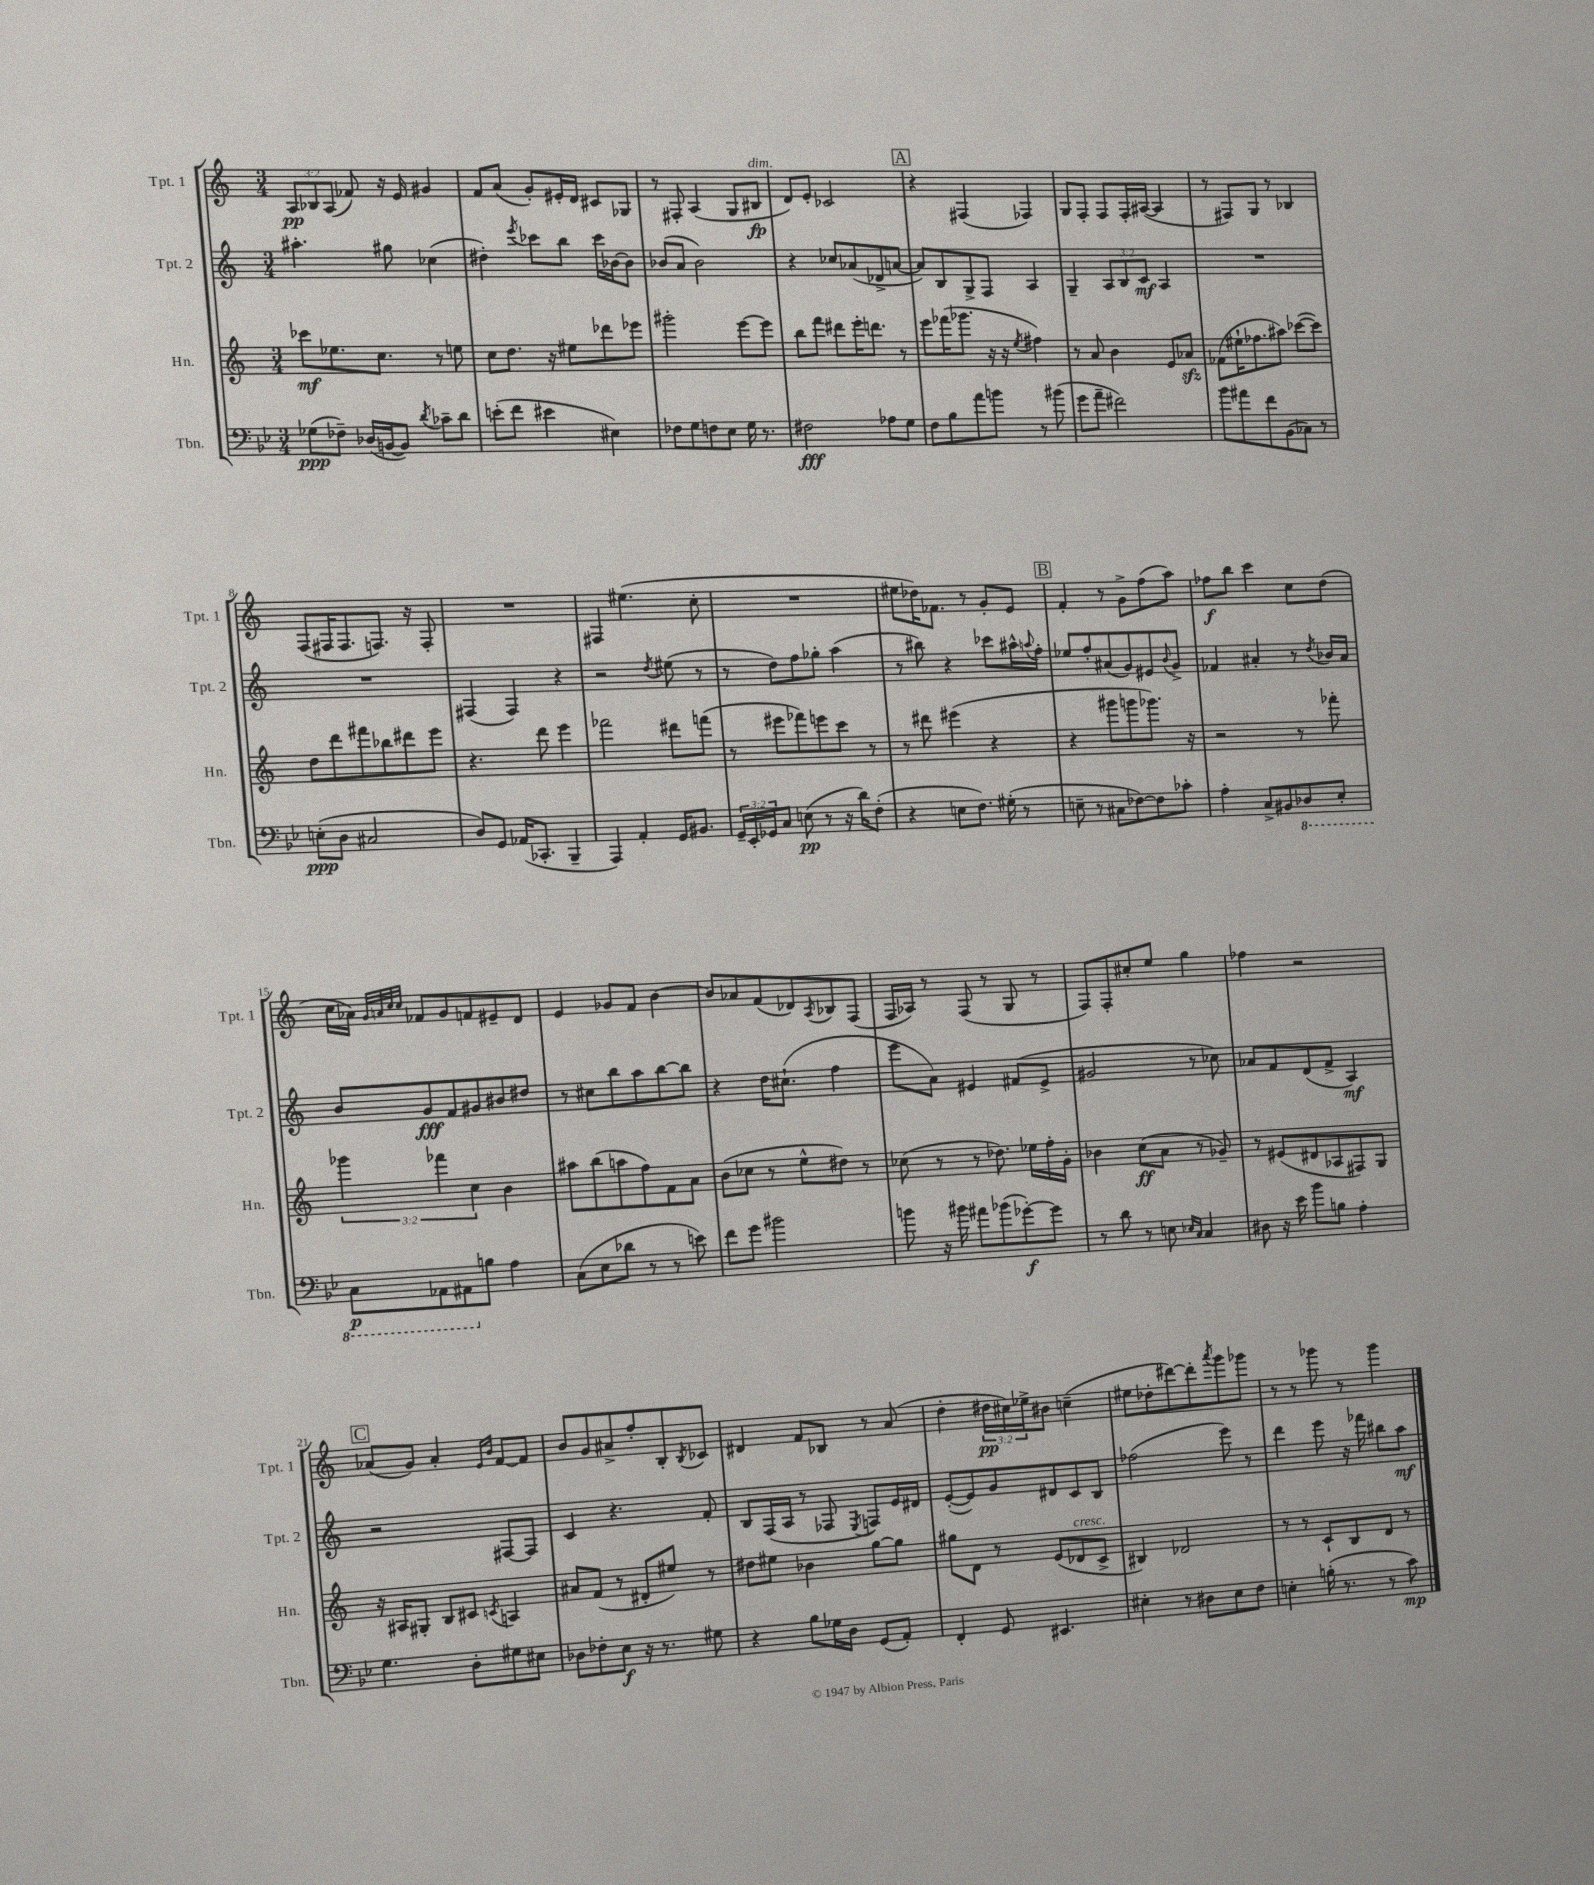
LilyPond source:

<<
\new StaffGroup <<
\new Staff = "s0" \with { instrumentName = "Tpt. 1" shortInstrumentName = "Tpt. 1" } {
    \clef treble \key c \major \numericTimeSignature \time 3/4 \override Staff.TupletNumber.text = #tuplet-number::calc-fraction-text
    \tuplet 3/2 { a8\pp bes8 a8( } fes'8) r16 e'16 gis'4 |
    f'8 a'8( g'8-.) eis'16-. d'16 cis'8 ges8 |
    r8 fis8-. a4( g8 bis8\fp^\markup { \italic "dim." } |
    d'8) e'8-. ces'2 |
    \mark \markup { \box "A" } r4 fis4( fes4) |
    g8 f8-. f8 f16-. ais16~( ais4 |
    r8 fis8) g8 r8 bes4 |
    f8( fis16 fis8. f8.) r16 f8-. |
    R2. |
    fis4 eis''4.( c''8-. |
    R2. |
    eis''8 des''16) fes'8. r8 g'8-. e'8 |
    \mark \markup { \box "B" } f'4-. r8 g'8-> f''8( a''8) |
    fes''8\f b''8 c'''4 c''8 d''8( |
    c''16 aes'16) \grace { g'32 a'32 c''32 c''32 } fes'8 g'8 f'8 eis'8-- d'8 |
    e'4 ges'8 f'8 b'4~ |
    b'8 aes'8 f'8( des'8) \acciaccatura { a8 } bes8 f8( |
    f16 aes16) r8 f8( r8 g8 r8 |
    f8) f8-. cis''8-. e''8 g''4 |
    fes''4 r2 |
    \mark \markup { \box "C" } aes'8( g'8) aes'4-. \grace { e'16 b'16 } f'8~ f'8 |
    b'8 g'8 ais'8-> f''8-. b8-. \acciaccatura { b8 } ces'8 |
    dis'4 f'8 bes8 r8 a'8( |
    d''4-. \tuplet 3/2 { dis''16\pp cis''16) ees''16-> } bis'8 c''4--( |
    eis''8 des''8-. dis'''8~) dis'''8-. \acciaccatura { a'''8 } g'''8 ges'''8 |
    r8 r8 ges'''8 r8 ges'''4 \bar "|." |
}
\new Staff = "s1" \with { instrumentName = "Tpt. 2" shortInstrumentName = "Tpt. 2" } {
    \clef treble \key c \major \numericTimeSignature \time 3/4 \override Staff.TupletNumber.text = #tuplet-number::calc-fraction-text
    ais''4.-. gis''8 ces''4( |
    dis''4-.) \acciaccatura { e'''8 } ces'''8 b''8 ces'''16 bes'16~ bes'8 |
    bes'8( a'8 bes'2) |
    r4 ces''8 aes'8( des'8-> a'8~ |
    \mark \markup { \box "A" } a'8) b8 g8-> f8 a4 |
    g4-- \tuplet 3/2 { a8 b8 c'8\mf } a4 |
    R2. |
    R2. |
    fis4( fis4) r4 |
    r2 \acciaccatura { d''8 } eis''8( r8 |
    r8 d''8) f''8 ges''8-. a''4( |
    r8 bis''8) r4 ces'''8 ais''16-^ \appoggiatura { a''8 } f''16-. |
    \mark \markup { \box "B" } ees''8 f''8-. ais'8( g'8) eis'8 \appoggiatura { b'8 } g'8-> |
    fes'4 ais'4-. r8 \acciaccatura { d''8 } bes'16 ais'16 |
    b'8 g'8\fff f'8 gis'8 bis'8 dis''8 |
    r8 cis''8 b''8 a''8 b''8~ b''8 |
    r4 d''16 cis''8.-!( f''4 |
    e'''8 a'8) eis'4 fis'8( eis'8-> |
    gis'2 r8 ces''8) |
    aes'8 f'8 d'8( f'8-> a4\mf) |
    \mark \markup { \box "C" } r2 fis8~ fis8 |
    c'4 r4. f'8-. |
    b8 f16( a16 r8 fes8 \acciaccatura { e8 } f8) e'16 dis'16 |
    e'8~-.( e'8) g'8 dis'8 c'8 b8 |
    fes''2( e'''8) r8 |
    d'''4 e'''8 r16 fes'''16 bis''8 a''8\mf \bar "|." |
}
\new Staff = "s2" \with { instrumentName = "Hn." shortInstrumentName = "Hn." } {
    \clef treble \key c \major \numericTimeSignature \time 3/4 \override Staff.TupletNumber.text = #tuplet-number::calc-fraction-text
    ces'''8\mf ees''8. c''8. r8 e''8 |
    c''8 d''8. r16 eis''8 des'''8 ees'''8 |
    gis'''2-. e'''8~ e'''8 |
    b''8 f'''8 dis'''8 e'''16-. d'''8. r8 |
    \mark \markup { \box "A" } e'''8 fes'''16( ges'''8. r16 r16 \acciaccatura { e''8 } fis''4) |
    r8 a'8 b'4 e'8 aes'8\sfz |
    fes'8( eis''16-! fes''8. ais''8) ces'''8~( ces'''8) |
    d''8 d'''8 fis'''8 bes''8 dis'''8 e'''8 |
    r4. d'''8 e'''4 |
    fes'''2 dis'''8 f'''8( |
    r8 eis'''8 fes'''8) e'''8 c'''8 r8 |
    r8 dis'''8 eis'''4( r4 |
    \mark \markup { \box "B" } r4 gis'''8 g'''8 ges'''8.) r16 |
    r2 r8 fes'''8-. |
    \tuplet 3/2 { ges'''4 fes'''4 c''4 } b'4 |
    ais''8 b''8( a''8 f''8) f'8 a'8 |
    b'8( ces''8 r8 e''8-^ dis''8) r8 |
    ces''8( r8 r8 des''8.) ees''16 f''16-. g'16-. |
    bes'4 c''8\ff( a'8 r8 ges'8--) |
    r8 eis'8( dis'8 aes8 fis8) g8 |
    \mark \markup { \box "C" } r16 ais16 gis8-. b8 cis'8 \acciaccatura { c'8 } a4 |
    ais'8 f'8( r8 dis'8-. eis''8) r8 |
    dis''8 eis''8 bes'4 g''8~ g''8 |
    gis''8 d'8 r8 e'8( des'8^\markup { \italic "cresc." } c'8-> |
    bis4) des'2 |
    r8 r8 c'8-! b8 d'8 r8 \bar "|." |
}
\new Staff = "s3" \with { instrumentName = "Tbn." shortInstrumentName = "Tbn." } {
    \clef bass \key bes \major \numericTimeSignature \time 3/4 \override Staff.TupletNumber.text = #tuplet-number::calc-fraction-text
    ges8\ppp( fes8--) des16( b,16~ b,8) \acciaccatura { d'8 } ces'8-- d'8 |
    e'8-.( f'8 eis'4 eis4) |
    fes8 g8 f8 ees8 g16 r8. |
    fis2\fff aes8 g8 |
    \mark \markup { \box "A" } f8 bes8 a'8 b'8 r8 bis'8( |
    g'8 a'8-- fis'2) |
    bes'8 ais'8 f'8 bes,8( ces8) r8 |
    e8-.\ppp( d8 cis2 |
    d8) g,8 aes,16( ces,8.-. bes,,4-- |
    a,,4) a,4-. g,16 bis,8. |
    \tuplet 3/2 { g,16-- ees,16-. ges,16 } c8 e8\pp( r8 r16 d'16) f8-.( |
    r4 e8 f8.) gis16-.( r8 |
    \mark \markup { \box "B" } e8-- r8 cis8 fes8~) fes8 ces'8-. |
    a4-. c8-> bis,8 \ottava #-1 des,8 ees,8-. |
    c,8\p aes,,8 ais,,8 \ottava #0 b8 a4 |
    c8( ees8 des'8 r8 r8 e'8) |
    f'8 g'8 bis'2 |
    b'8 r16 bis'16 ais'8 bes'8( ges'8~-.\f) ges'8 |
    r8 d'8 r8 e8 \grace { ees16 c16 } c4 |
    dis8 r16 ees'16 bes'8 b8 a4-. |
    \mark \markup { \box "C" } g4. d8-. gis8 eis8 |
    des8 fes8-. ees8\f r16 r8. gis8 |
    r4 bes8 ges16 d16 g,8( a,8-.) |
    f,4-. g,8 eis,4. |
    eis4-. r8 dis8 eis8 f8 |
    e4-. b16-.( r8. r8 c'8\mp) \bar "|." |
}
>>
>>
